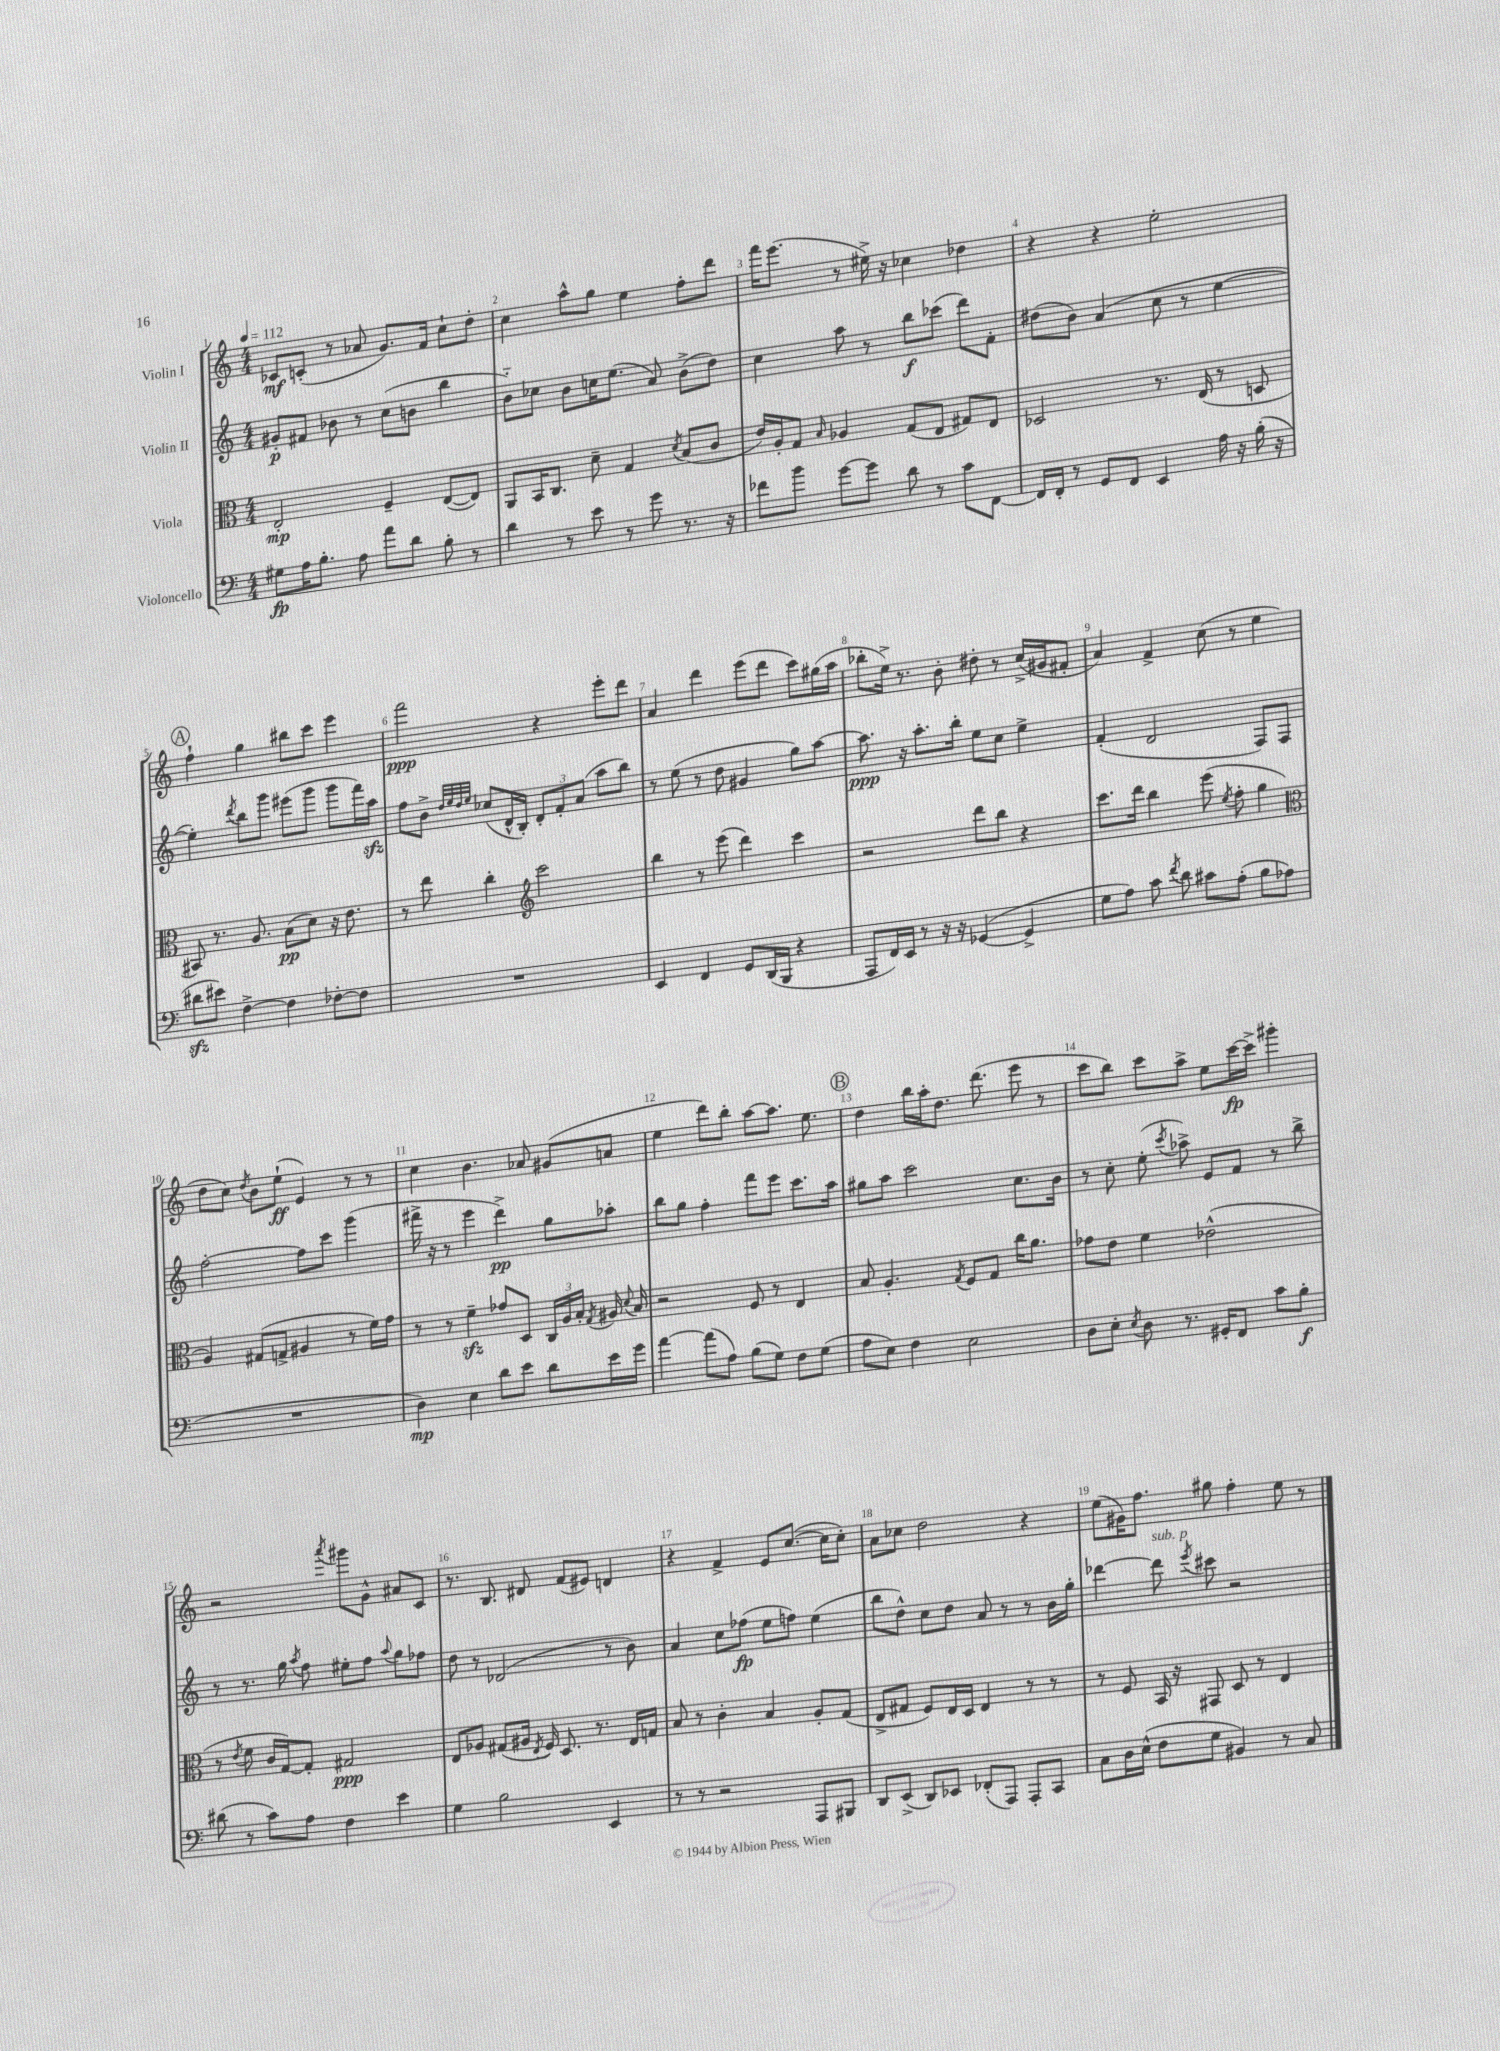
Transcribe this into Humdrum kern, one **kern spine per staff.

**kern	**kern	**kern	**kern
*staff4	*staff3	*staff2	*staff1
*clefF4	*clefC3	*clefG2	*clefG2
*k[]	*k[]	*k[]	*k[]
*M4/4	*M4/4	*M4/4	*M4/4
*MM112	*MM112	*MM112	*MM112
8G#\L	2E'/	8g#'/L	8c-/L
16A\K	.	8f#/J	(8c'/J
8.B'\J	.	.	.
.	.	8b-\	8r
8A\	.	8r	8a-/
8a\L	4F~/	(8cc\L	8.g/L)
8d\J	.	8b\J	.
.	.	.	16f/Jk
8B'\	([8E/L	4bb\	8cc`\L
8r	8E/]J)	.	8dd'\J
=	=	=	=
4d\	8AA/L	8b'~\L)	4cc\
.	16BB/K	8cc-\J	.
.	8.C/J	.	.
8r	.	8b\L	8aa^^\L
8e\	8d~\	16cc\K	8gg\J
.	.	(8.ee\J	.
8r	4G/	.	4ee\
8g\	.	8a/)	.
.	8qd/	.	.
8.r	(8B/L	(8b^\L	8ff'\L
.	8c/J	8dd\J)	8ddd\J
16r	.	.	.
=	=	=	=
8f-\L	16e/LL)	4cc\	16fff\LK
.	16A'/J	.	(8.eee\J
8b\J	8G/J	.	.
.	16qqB/	.	.
[8g\L	4A-/	8aa\	8r
8g\]J	.	8r	16ee#^\)
.	.	.	16r
8d\	(8G/L	8bb\L	4cc-\
8r	8E/J	(8ccc-\J	.
8c\L	8G#/L)	8ddd\L)	4dd-\
[8FF\J	8E/J	8f'\J	.
=	=	=	=
16FF/]LL	2D-/	(8dd#\L	4r
16FF'/JJ	.	.	.
8r	.	8b\J)	.
8GG/L	.	(4a/	4r
8FF/J	.	.	.
4EE/	8.r	8cc\	2ee'\
.	.	8r	.
.	(16E/	.	.
16A\	8r	[4ee\	.
16r	.	.	.
(16B'\	8D/	.	.
16r	.	.	.
=	=	=	=
8d#\L	8BB#/)	4ee'\])	4ff`\
8e#\J)	8.r	.	.
.	.	8qddd/	.
[4F^\	.	8bb\L	4gg\
.	8.A/	.	.
.	.	8ggg\J	.
4F\]	(8B\L	(8eee#\L	8bb#\L
.	8d\J)	8ggg\J	8ccc\J
[8F-'\L	16r	8ggg\L	4eee\
.	8.e\	.	.
8F-\]J	.	16fff\L)	.
.	.	16aa\JJ	.
=	=	=	=
1r	8r	8ff\L	2fff\
.	8ee\	8b^\J	.
.	.	32qqdd/LLL	.
.	.	32qqee/	.
.	.	32qqdd/	.
.	.	32qqee/JJJ	.
.	4cc'\	(8cc-/L	.
.	.	16d^^/L	.
.	.	16B'/JJ)	.
*	*clefG2	*	*
.	2ccc\	12d'/L	4r
.	.	12f'/	.
.	.	(12a/J	.
.	.	8aa\L	8eee'\L
.	.	8bb\J)	8ddd\J
=	=	=	=
4EE/	4bb\	8r	4a/
.	.	(8ee\	.
4FF/	8r	8r	4ddd\
.	(8eee\	8dd\	.
8GG/L	4ddd\)	4g#/	(8eee\L
(16DD/L	.	.	8ddd\J
16BBB/JJ	.	.	.
4r	4ccc\	8gg\L)	8ccc\L)
.	.	[8aa\J	(16gg#\L
.	.	.	16aa\JJ
=	=	=	=
8AAA/L	2r	8.aa\]	8bb-'\L
16FF/L)	.	.	16ee^\Jk)
16EE/JJ	.	16r	8.r
8r	.	8.aa'\L	.
16r	.	.	8b'\
16r	.	16bb'\Jk	.
([4GG-/	8ddd\L	8ee\L	8dd#'\
.	8bb\J	8cc\J	8r
4GG-^/]	4r	4ee^\	(16cc^/LL
.	.	.	16g#/J
.	.	.	8f#'/J
=	=	=	=
8G\L	8.ccc\L	(4f'/	4a/)
8A\J)	.	.	.
.	16ddd\Jk	.	.
8c\	4bb\	2d/	4f^/
8qf/	.	.	.
8d\	.	.	.
8c#\L	(8eee\	.	(8cc\
.	8qee/	.	.
(8A'\J	8ff'\	.	8r
8B\L	4gg\	8F/L)	4ee\
8A-\J	.	8F/J	.
=	=	=	=
*	*clefC3	*	*
1r	4A/)	[2ff'\	8dd\L
.	.	.	8cc\J)
.	.	.	8qdd/
.	(8G#/L	.	8b\L
.	8G^/J	.	(8ee`\J
.	4A#/	8ff\]L	4e/)
.	.	8ccc\J	.
.	8r	(4ggg\	8r
.	16f\LL)	.	8r
.	16g\JJ	.	.
=	=	=	=
4D\)	8r	16fff#^\	4cc\
.	.	16r	.
.	8r	8r	.
4E\	4f~\	4eee\	4.b\
8d\L	8g-/L	4ddd^\)	.
8e\J	8D/J	.	8a-/
8d\L	24C/LL	8gg\L	(8g#/L
.	24A/	.	.
.	24B'/JJ	.	.
.	8qG/	.	.
16e\L	16A#/	8aa-'\J	8a/J
.	8qqd/	.	.
16g\JJ	16B/	.	.
=	=	=	=
[4a\	2r	8bb\L	4ee\
.	.	8gg\J	.
(8a\]L	.	4ff'\	8ddd\L)
8A\J)	.	.	8bb'\J
(8B\L	8F/	8fff\L	[8aa\L
8G\J)	8r	8eee\J	8.aa\]J
8F\L	4E/	8.ccc\L	.
.	.	.	8.ee\
(8G\J	.	.	.
.	.	16aa\Jk	.
=	=	=	=
8A\L	8B/	8gg#\L	4dd\
8E\J)	4.A'/	8aa\J	.
4F\	.	2ccc\	16bb\LL
.	.	.	16aa'\J
.	.	.	8.dd\J
.	8qG/	.	.
2E\	8F/L	.	.
.	.	.	(8.ddd\
.	8G/J	.	.
.	16cc\LK	8.cc\L	8eee\
.	8.a\J	.	.
.	.	.	8r
.	.	16b\Jk	.
=	=	=	=
8D\L	8g-\L	8r	8ccc\L
8E'\J	8e\J	8cc'\	8bb\J)
8qE/	.	.	.
8D\	4f\	(8ee'\	8ccc\L
.	.	8qccc/	.
8.r	.	8aa-^\)	8aa^\J
.	(2e-^^\	8e/L	8ee\L
16GG#'/LK	.	.	.
8FF/J	.	8f/J	[16ccc\L
.	.	.	16ccc^\]JJ
8c\L	.	8r	4ggg#'\
8B'\J	.	8bb^\	.
=	=	=	=
(8d#\	8r	8r	2r
.	8qe/	.	.
8r	8f\	8.r	.
8c\L)	16c/LL	.	.
.	[16G/J)	16gg\	.
.	.	8qaa/	.
8A\J	8G'/]J	8ff\	.
.	.	.	8qaaa/
4F\	2G#/	8ee#'\L	8ggg#\L
.	.	8ff\J	8g^^\J
.	.	8qqaa/	.
4e\	.	8gg\L	8a#/L
.	.	8ff-\J	8c/J
=	=	=	=
4G\	8E/L	8dd\	8.r
.	8A-/J	8r	.
.	.	.	8.B/
2B\	(8G#/L	(2d-/	.
.	16A#/Jk	.	8d#/
.	8qE/	.	.
.	16F/)	.	.
.	8.D/	.	(8f/L
.	.	.	8e#/J)
.	8.r	.	.
4EE/	.	8r	4d/
.	16E/LL	8b\)	.
.	16G/JJ	.	.
=	=	=	=
8r	8B/	4a/	4r
8r	8r	.	.
2r	4c'\	8cc\L	4f^/
.	.	(8ff-\J	.
.	4B/	8ee\L	8e/L
.	.	8ff\J)	([8.cc/J
8AAA/L	8A'/L	(4ee\	.
.	.	.	16cc\]LK
8BBB#/J	(8G/J	.	8cc'\J)
=	=	=	=
8DD/L	8E^/L	8bb\L	8a\L
(8EE^/J	8G#/J	8dd^^\J)	8cc-\J
8DD/L)	8F/L)	8cc\L	2dd\
8EE-/J	16E/L	8dd\J	.
.	16D/JJ	.	.
(8FF-'/L	4E/	8a/	.
8AAA/J)	.	8r	.
8AAA'/L	8r	8r	4r
8CC/J	8r	16b\LL	.
.	.	16gg'\JJ	.
=	=	=	=
8C\L	8r	[4ddd-\	(8ee\L
16D\L	8F/	.	16g#\K)
(16E^^\JJ	.	.	8.ff\J
8F\L	16BB/	8ddd-\]	.
.	16r	.	.
.	.	8qeee/	.
8G\J	8GG#/	8ccc#\	8gg#\
4BB#/)	8D/	2r	4ff'\
.	8r	.	.
8r	4E/	.	8ee\
8C/	.	.	8r
==	==	==	==
*-	*-	*-	*-
